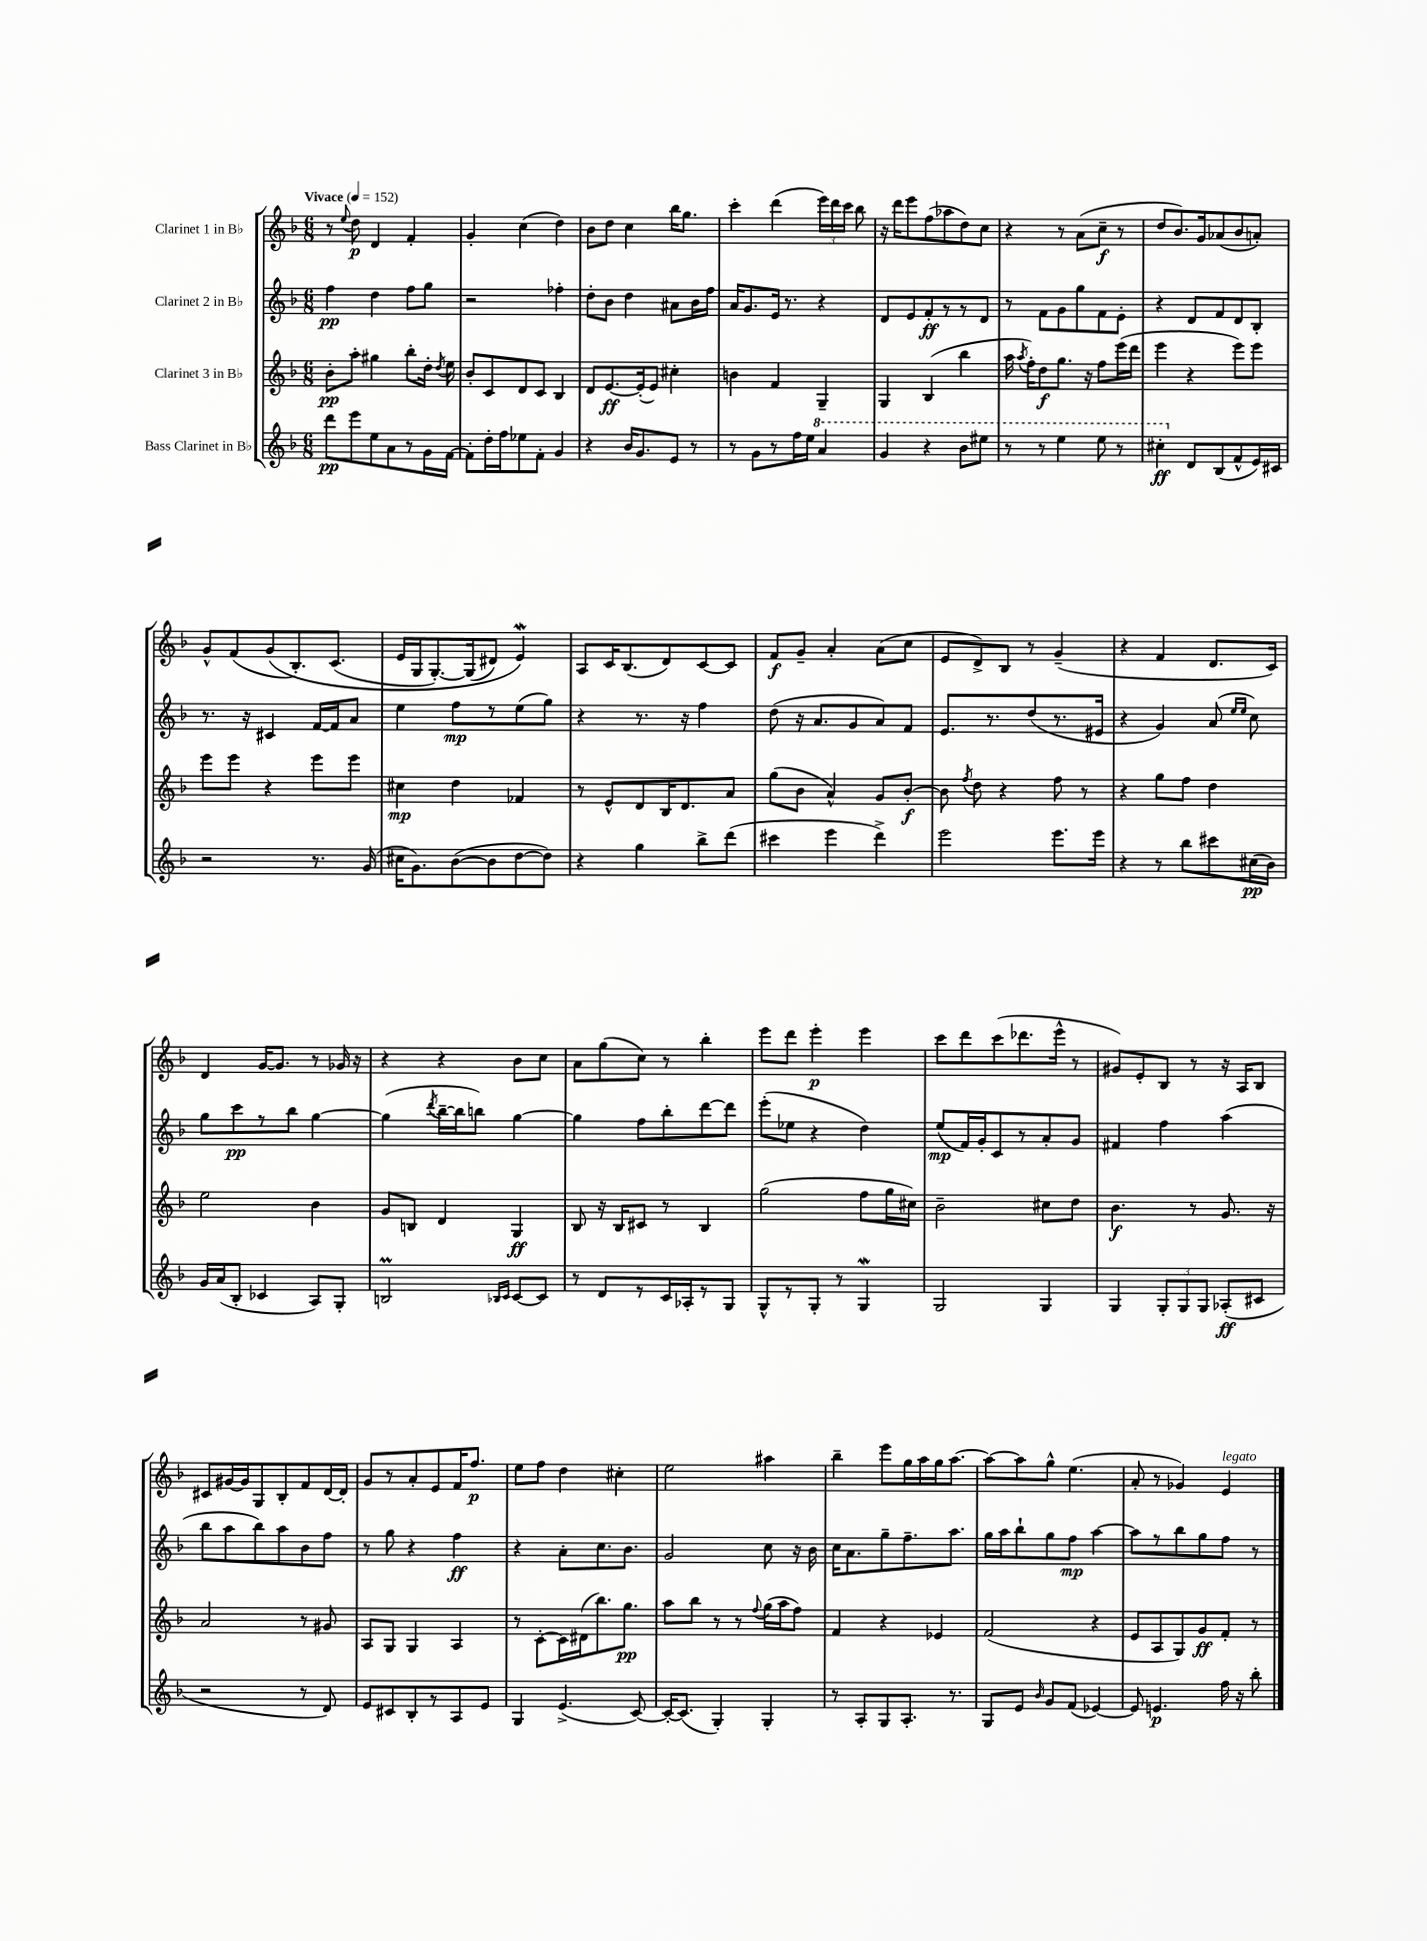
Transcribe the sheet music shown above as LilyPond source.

<<
\new StaffGroup <<
\new Staff = "s0" \with { instrumentName = "Clarinet 1 in Bb" } {
    \clef treble \key f \major \numericTimeSignature \time 6/8 \tempo "Vivace" 4 = 152
    \autoBeamOff r8 \appoggiatura { e''8 } d''8\p d'4 f'4-. |
    g'4-. c''4( d''4) |
    bes'8[ d''8] c''4 bes''16[ g''8.] |
    c'''4-. d'''4( \tuplet 3/2 { e'''16[) d'''16 c'''16] } bes''8 |
    r16 d'''16[ e'''8 f''8( aes''8 d''8) c''8] |
    r4 r8 a'8[( c''8]--\f r8 |
    d''8[ bes'8.) g'16 aes'8( bes'8 a'8]-.) |
    g'8[-^ f'8( g'8\( bes8.-.) c'8.]( |
    e'16[ g16 g8.~-.) g16( dis'8]) e'4\mordent\) |
    a8[ c'16 bes8.( d'8) c'8~ c'8] |
    f'8[\f g'8]-- a'4-. a'8[( c''8] |
    e'8[ d'8->) bes8] r8 g'4--( |
    r4 f'4 d'8.[ c'16]) |
    d'4 g'16[~ g'8.] r8 ges'16 r16 |
    r4 r4 bes'8[ c''8] |
    a'8[ g''8( c''8]) r8 bes''4-. |
    e'''8[ d'''8] e'''4-.\p e'''4 |
    c'''8[ d'''8 c'''8( des'''8. e'''16]-^ r8 |
    gis'8[) e'8-. bes8] r8 r16 a16[ bes8] |
    cis'8[ gis'16~ gis'16 g8 bes8-. f'8 d'16~ d'16]-. |
    g'8[ r8 a'8-. e'8 f'16 f''8.]\p |
    e''8[ f''8] d''4 cis''4-. |
    e''2 ais''4 |
    bes''4-- e'''8[ g''16 a''16 g''16 a''8.]~ |
    a''8[~ a''8 g''8]-^ e''4.( |
    a'8-. r8 ges'4) e'4^\markup { \italic "legato" } \bar "|." |
}
\new Staff = "s1" \with { instrumentName = "Clarinet 2 in Bb" } {
    \clef treble \key f \major \numericTimeSignature \time 6/8
    \autoBeamOff f''4\pp d''4 f''8[ g''8] |
    r2 fes''4-. |
    d''8[-. bes'8] d''4 ais'8[ bes'16 f''16] |
    a'16[ g'8. e'16] r8. r4 |
    d'8[ e'8 f'8-.\ff r8 r8 d'8] |
    r8 f'8[ g'8 g''8 f'8 e'8]-. |
    r4 d'8[ f'8 d'8 bes8]-. |
    r8. r16 cis'4 f'16[~ f'16 a'8] |
    e''4 f''8[\mp r8 e''8( g''8]) |
    r4 r8. r16 f''4 |
    d''8( r16 a'8.[ g'8 a'8) f'8] |
    e'8.[ r8. d''8( r8. eis'16] |
    r4 g'4) a'8( \grace { e''16[ e''16] } c''8) |
    g''8[ c'''8\pp r8 bes''8] g''4~ |
    g''4( \acciaccatura { d'''8 } bes''16[~-- bes''16 b''8]) g''4~ |
    g''4 f''8[ bes''8-. d'''8~ d'''8] |
    e'''8[-.( ees''8] r4 d''4) |
    e''8[\mp( f'16) g'16-. c'8 r8 a'8-. g'8] |
    fis'4 f''4 a''4( |
    bes''8[ a''8 bes''8) a''8 bes'8 f''8] |
    r8 g''8 r4 f''4\ff |
    r4 a'8[-. c''8. bes'8.] |
    g'2 c''8 r16 bes'16 |
    c''16[ a'8. g''8-- f''8.-- a''8.] |
    g''16[ a''16 bes''8-! g''8 f''8]\mp a''4~ |
    a''8[ r8 bes''8 g''8 f''8] r8 \bar "|." |
}
\new Staff = "s2" \with { instrumentName = "Clarinet 3 in Bb" } {
    \clef treble \key f \major \numericTimeSignature \time 6/8
    \autoBeamOff bes'8[-.\pp a''8]-. gis''4 bes''8[-. d''16]-. \acciaccatura { d''8 } e''16 |
    bes'8[-. c'8 d'8 c'8] bes4 |
    d'8[ e'8.~\ff e'16-.( e'8]) cis''4-. |
    b'4 f'4 g4-- |
    g4 bes4( bes''4 |
    a''16 \acciaccatura { a''8 } f''16[-.) d''8\f g''8.] r16 f''8[ e'''16( d'''16] |
    e'''4 r4 e'''8[) e'''8] |
    e'''8[ e'''8] r4 e'''8[ e'''8] |
    cis''4\mp d''4 fes'4 |
    r8 e'8[-^ d'8 bes16 d'8. a'8] |
    g''8[( bes'8] a'4-^) g'8[ bes'8]~-.\f |
    bes'8 \acciaccatura { f''8 } d''8 r4 f''8 r8 |
    r4 g''8[ f''8] d''4 |
    e''2 bes'4 |
    g'8[ b8] d'4 g4\ff |
    bes8 r16 bes16[ cis'8] r8 bes4 |
    g''2( f''8[ g''16 cis''16]) |
    bes'2-- cis''8[ d''8] |
    bes'4.\f r8 g'8. r16 |
    a'2 r8 gis'8 |
    a8[ g8] g4 a4 |
    r8 c'8[~-. c'16 dis'16( bes''8.) g''8.]\pp |
    a''8[ bes''8] r8 r8 \appoggiatura { f''8 } g''16[( a''16 f''8]) |
    f'4 r4 ees'4 |
    f'2( r4 |
    e'8[ a8 g8) g'8\ff f'8]-. r8 \bar "|." |
}
\new Staff = "s3" \with { instrumentName = "Bass Clarinet in Bb" } {
    \clef treble \key f \major \numericTimeSignature \time 6/8
    \autoBeamOff d'''8[\pp e'''8 e''8 a'8 r8 g'16 f'16]~ |
    f'8[-. d''16-. f''16 ees''8 f'8]-. g'4 |
    r4 bes'16[ g'8. e'8] r8 |
    r8 g'8[ r8 f''16 e''16] \ottava #1 a''4 |
    g''4 r4 bes''8[ eis'''8] |
    r8 r8 e'''4 e'''8 r8 |
    cis'''4-.\ff \ottava #0 d'8[ bes8( f'8-^ e'16) cis'16] |
    r2 r8. g'16( |
    cis''16[ g'8.) bes'8~( bes'8 d''8~ d''8]) |
    r4 g''4 bes''8[-> d'''8]( |
    cis'''4 e'''4 d'''4->) |
    e'''2 e'''8.[ e'''16] |
    r4 r8 bes''8[ cis'''8 cis''16\pp( bes'16]) |
    g'16[ a'16( bes8]-. ces'4 a8[) g8]-. |
    b2\prall \grace { bes16[ c'16] } c'8[~ c'8] |
    r8 d'8[ r8 c'16 aes16-. r8 g8] |
    g8[-^ r8 g8]-. r8 g4\mordent |
    g2 g4 |
    g4 \tuplet 3/2 { g8[-. g8 g8] } aes8[-.\ff( cis'8] |
    r2 r8 d'8) |
    e'8[ cis'8 bes8-. r8 a8 e'8] |
    g4 e'4.->( c'8~) |
    c'16[~-. c'8.]( g4-.) g4-. |
    r8 a8[-. g8 a8.]-. r8. |
    g8[ e'8] \grace { bes'16 } g'8[ f'8]( ees'4~) |
    ees'8 e'4.\p f''16 r16 bes''8-. \bar "|." |
}
>>
>>
\layout { \context { \Score \remove "Bar_number_engraver" } }
